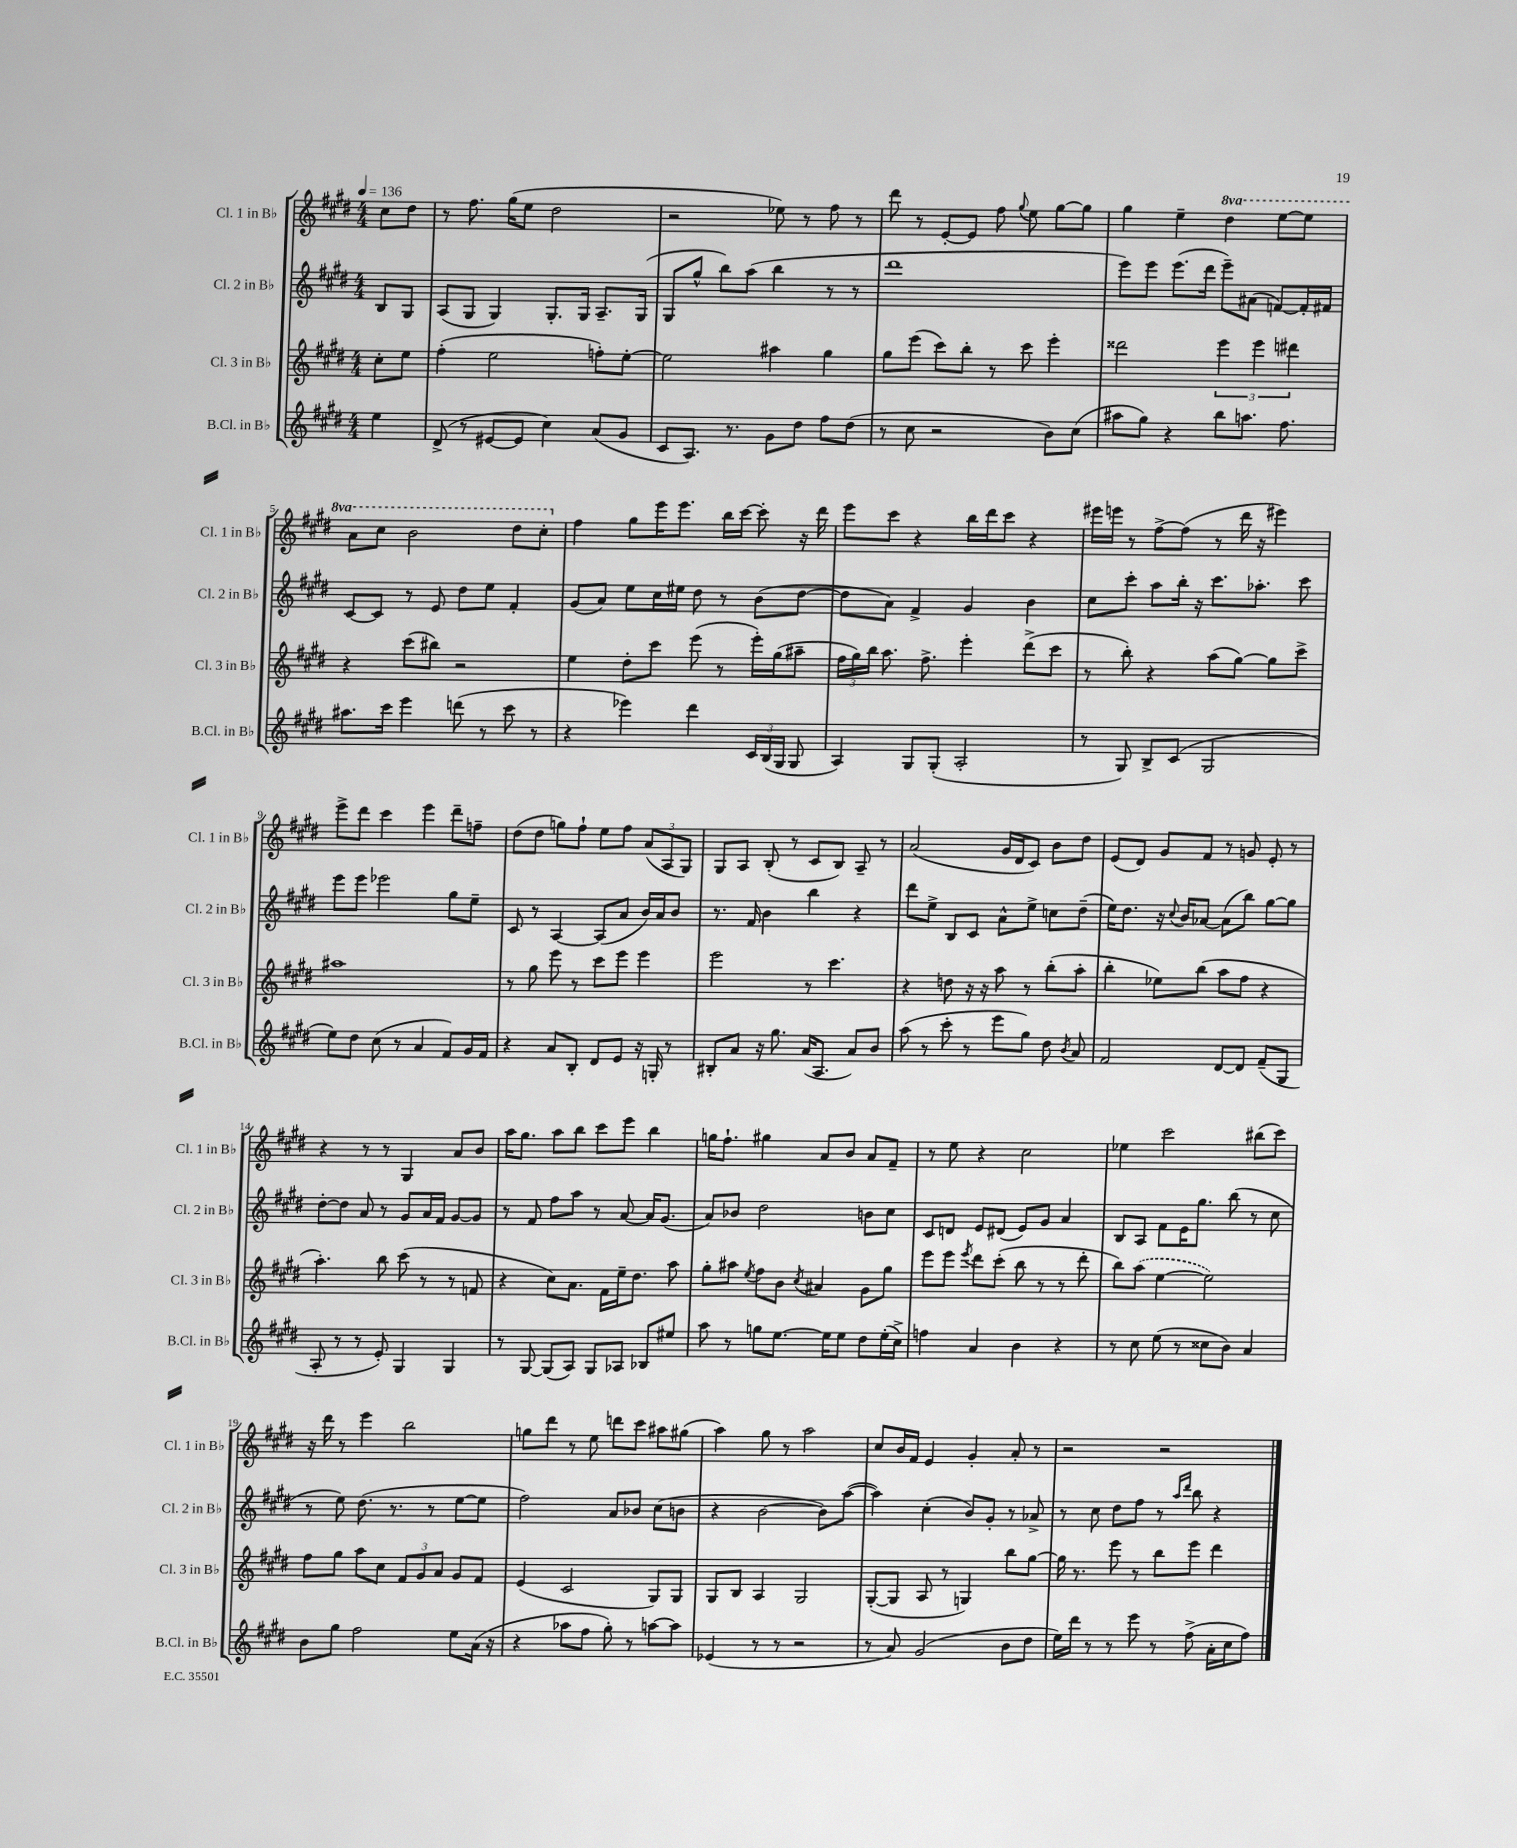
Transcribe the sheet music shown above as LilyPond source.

<<
\new StaffGroup <<
\new Staff = "s0" \with { instrumentName = "Cl. 1 in Bb" shortInstrumentName = "Cl. 1 in Bb" } {
    \clef treble \key e \major \numericTimeSignature \time 4/4 \set Staff.ottavationMarkups = #ottavation-simple-ordinals \partial 4 \tempo 4 = 136
    \autoBeamOff cis''8[ dis''8] |
    r8 fis''8. gis''16[( e''8] dis''2 |
    r2 ees''8) r8 fis''8 r8 |
    dis'''8 r8 e'8[~-. e'8] fis''8 \appoggiatura { gis''8 } e''8 gis''8[~ gis''8] |
    gis''4 e''4-- \ottava #1 dis'''4 e'''8[~ e'''8] |
    a''8[ cis'''8] b''2 dis'''8[ cis'''8]-. \ottava #0 |
    fis''4 gis''8[ e'''16 e'''8.] b''16[ cis'''16]~ cis'''8-. r16 dis'''16 |
    e'''8[ cis'''8] r4 b''16[ dis'''16 cis'''8] r4 |
    eis'''16[ e'''16] r8 fis''8[~-> fis''8]( r8 dis'''16 r16 eis'''4) |
    e'''8[-> dis'''8] cis'''4 e'''4 dis'''8[-- f''8]-- |
    dis''8[( dis''8] g''8[) fis''8]-! e''8[ fis''8] \tuplet 3/2 { a'8[( a8 gis8]) } |
    gis8[ a8] b8-.( r8 cis'8[ b8]) a8-- r8 |
    a'2( gis'16[ dis'16 cis'8]) b'8[ dis''8] |
    e'8[( dis'8]) gis'8[ fis'8] r8 g'8 e'8-. r8 |
    r4 r8 r8 gis4 a'8[ b'8] |
    a''16[ gis''8.] a''8[ b''8] cis'''8[ e'''8] b''4 |
    g''16[ fis''8.]-! gis''4 a'8[ b'8] a'8[ fis'8]-- |
    r8 e''8 r4 cis''2 |
    ees''4 cis'''2 bis''8[( cis'''8]) |
    r16 dis'''16 r8 e'''4 b''2 |
    g''8[ dis'''8] r8 e''8 d'''8[ cis'''8] ais''8[ gis''8]( |
    a''4) gis''8 r8 a''2 |
    cis''8[ b'16 fis'16] e'4 gis'4-. a'8-. r8 |
    r2 r2 \bar "|." |
}
\new Staff = "s1" \with { instrumentName = "Cl. 2 in Bb" shortInstrumentName = "Cl. 2 in Bb" } {
    \clef treble \key e \major \numericTimeSignature \time 4/4 \partial 4
    \autoBeamOff b8[ gis8] |
    a8[( gis8] gis4) gis8.[-. gis16] a8.[-- gis16]( |
    gis8[ gis''8]-^ b''8[) a''8]( b''4 r8 r8 |
    dis'''1 |
    e'''8[) e'''8] e'''8.[( dis'''16] e'''8[--) ais'8]( f'8[~) f'16-. fis'16] |
    cis'8[~ cis'8] r8 e'8 dis''8[ e''8] fis'4-. |
    gis'8[( a'8]) e''8[ cis''16 eis''16] dis''8 r8 b'8[( dis''8]~ |
    dis''8[ a'8]) fis'4-> gis'4 b'4 |
    cis''8[ cis'''8]-. a''8[ b''16]-. r16 cis'''8.[ aes''8.]-. cis'''8 |
    e'''8[ e'''8] ees'''2 gis''8[ e''8]-- |
    cis'8 r8 a4~ a8[( a'8] b'16[) a'16 b'8] |
    r8. fis'16 b'4 b''4 r4 |
    dis'''8[ e''8]-> b8[ cis'8] a'8[-^ e''8]-> c''8[ dis''8]--( |
    e''16[) dis''8.] r16 \appoggiatura { cis''8 } b'16[ aes'8]~ aes'8[( b''8]) gis''8[~ gis''8] |
    dis''8[~-. dis''8] a'8 r8 gis'8[ a'16 fis'16] gis'8[~ gis'8] |
    r8 fis'8 fis''8[ a''8] r8 a'8~ a'16[ gis'8.]( |
    a'8[) bes'8] dis''2 b'8[ cis''8] |
    cis'8[ d'8] e'8[ dis'8]( e'8[) gis'8] a'4 |
    b8[ a8] fis'8[ e'16 gis''8.] b''8( r8 cis''8 |
    r8 e''8) dis''8.( r8. r8 e''8[~ e''8] |
    fis''2) a'8[ bes'8] cis''8[( b'8] |
    r4 b'2~ b'8[) a''8]~( |
    a''4) cis''4-.( b'8[) gis'8]-. r8 aes'8-> |
    r8 cis''8 dis''8[ fis''8] r8 \grace { a''16[ dis'''16] } b''8 r4 \bar "|." |
}
\new Staff = "s2" \with { instrumentName = "Cl. 3 in Bb" shortInstrumentName = "Cl. 3 in Bb" } {
    \clef treble \key e \major \numericTimeSignature \time 4/4 \partial 4
    \autoBeamOff cis''8[-. e''8] |
    fis''4-.( e''2 f''8[-.) e''8]~-. |
    e''2 ais''4 gis''4 |
    gis''8[ e'''8]( cis'''8[) b''8]-. r8 cis'''8 e'''4-. |
    disis'''2 \tuplet 3/2 { e'''4 e'''4 dis'''4 } |
    r4 cis'''8[( bis''8]) r2 |
    e''4 dis''8[-. cis'''8] e'''8( r8 e'''16[-.) gis''16( ais''8]-- |
    \tuplet 3/2 { fis''16[ gis''16) b''16] } a''8. fis''8.-> e'''4-. dis'''8[->( cis'''8] |
    r8 b''8-.) r4 a''8[( gis''8]~) gis''8[ cis'''8]-> |
    ais''1 |
    r8 gis''8 e'''8 r8 cis'''8[ e'''8] e'''4 |
    e'''2 r8 cis'''4. |
    r4 d''8 r16 r16 a''8 r8 b''8[-.( a''8]-. |
    b''4-. ees''8[) b''8]( a''8[ fis''8] r4 |
    a''4.-.) b''8 cis'''8( r8 r8 f'8 |
    r4 cis''8[) a'8.] fis'16[ e''16-- dis''8.] a''8 |
    gis''8[-. ais''8] \acciaccatura { e''8 } fis''8[ b'8] \acciaccatura { cis''8 } ais'4 gis'8[ gis''8] |
    e'''8[ e'''8] \acciaccatura { e'''8 } dis'''8[ cis'''8]-.( b''8 r8 r8 dis'''8-. |
    b''8[) \once \slurDashed a''8]( e''4~ e''2) |
    fis''8[ gis''8] a''8[ cis''8] \tuplet 3/2 { fis'8[ gis'8 a'8] } gis'8[ fis'8] |
    e'4( cis'2 gis8[) gis8] |
    gis8[ b8] a4 gis2 |
    gis8[~-.( gis8] a8 r8 g4) b''8[ gis''8]~ |
    gis''16 r8. e'''8 r8 b''8[ e'''8] dis'''4 \bar "|." |
}
\new Staff = "s3" \with { instrumentName = "B.Cl. in Bb" shortInstrumentName = "B.Cl. in Bb" } {
    \clef treble \key e \major \numericTimeSignature \time 4/4 \partial 4
    \autoBeamOff e''4 |
    dis'8->( r8 eis'8[~ eis'8] cis''4) a'8[( gis'8] |
    cis'8[ a8.]) r8. gis'8[ dis''8] fis''8[ dis''8]( |
    r8 cis''8 r2 b'8[) cis''8]( |
    ais''8[ gis''8]) r4 b''8[ a''8.] fis''8. |
    ais''8.[ cis'''16] e'''4 d'''8( r8 cis'''8 r8 |
    r4 ees'''4) dis'''4 \tuplet 3/2 { cis'16[ b16( gis16] } gis8 |
    a4) gis8[ gis8]-.( a2-. |
    r8 gis8) b8[-> cis'8]( gis2 |
    e''8[) dis''8] cis''8( r8 a'4 fis'8[) gis'16 fis'16] |
    r4 a'8[ b8]-. dis'8[ e'8] r16 g16-. r8 |
    bis8[-. a'8] r16 gis''8. a'16[( a8.] a'8[) b'8] |
    a''8( r8 cis'''8-. r8 e'''8[ gis''8]) dis''8 \acciaccatura { b'8 } a'8 |
    fis'2 dis'8[~ dis'8] fis'8[--( gis8] |
    a8-. r8 r8 e'8-.) gis4 gis4 |
    r8 gis8~ gis8[( a8]) gis8[ aes8] bes8[ eis''8] |
    a''8 r8 g''8[ e''8.]~ e''16[ e''8] dis''8[ e''16-.( cis''16]->) |
    f''4 a'4 b'4 r4 |
    r8 cis''8 e''8( r8 cisis''8[ b'8]) a'4 |
    b'8[ gis''8] fis''2 e''8[ a'16]( r16 |
    r4 aes''8[ fis''8] gis''8-.) r8 a''8[~ a''8] |
    ees'4( r8 r8 r2 |
    r8 a'8) gis'2( b'8[ dis''8] |
    e''16[) dis'''16] r8 r8 e'''8 r8 fis''8->( a'16[-. cis''16 fis''8]) \bar "|." |
}
>>
>>
